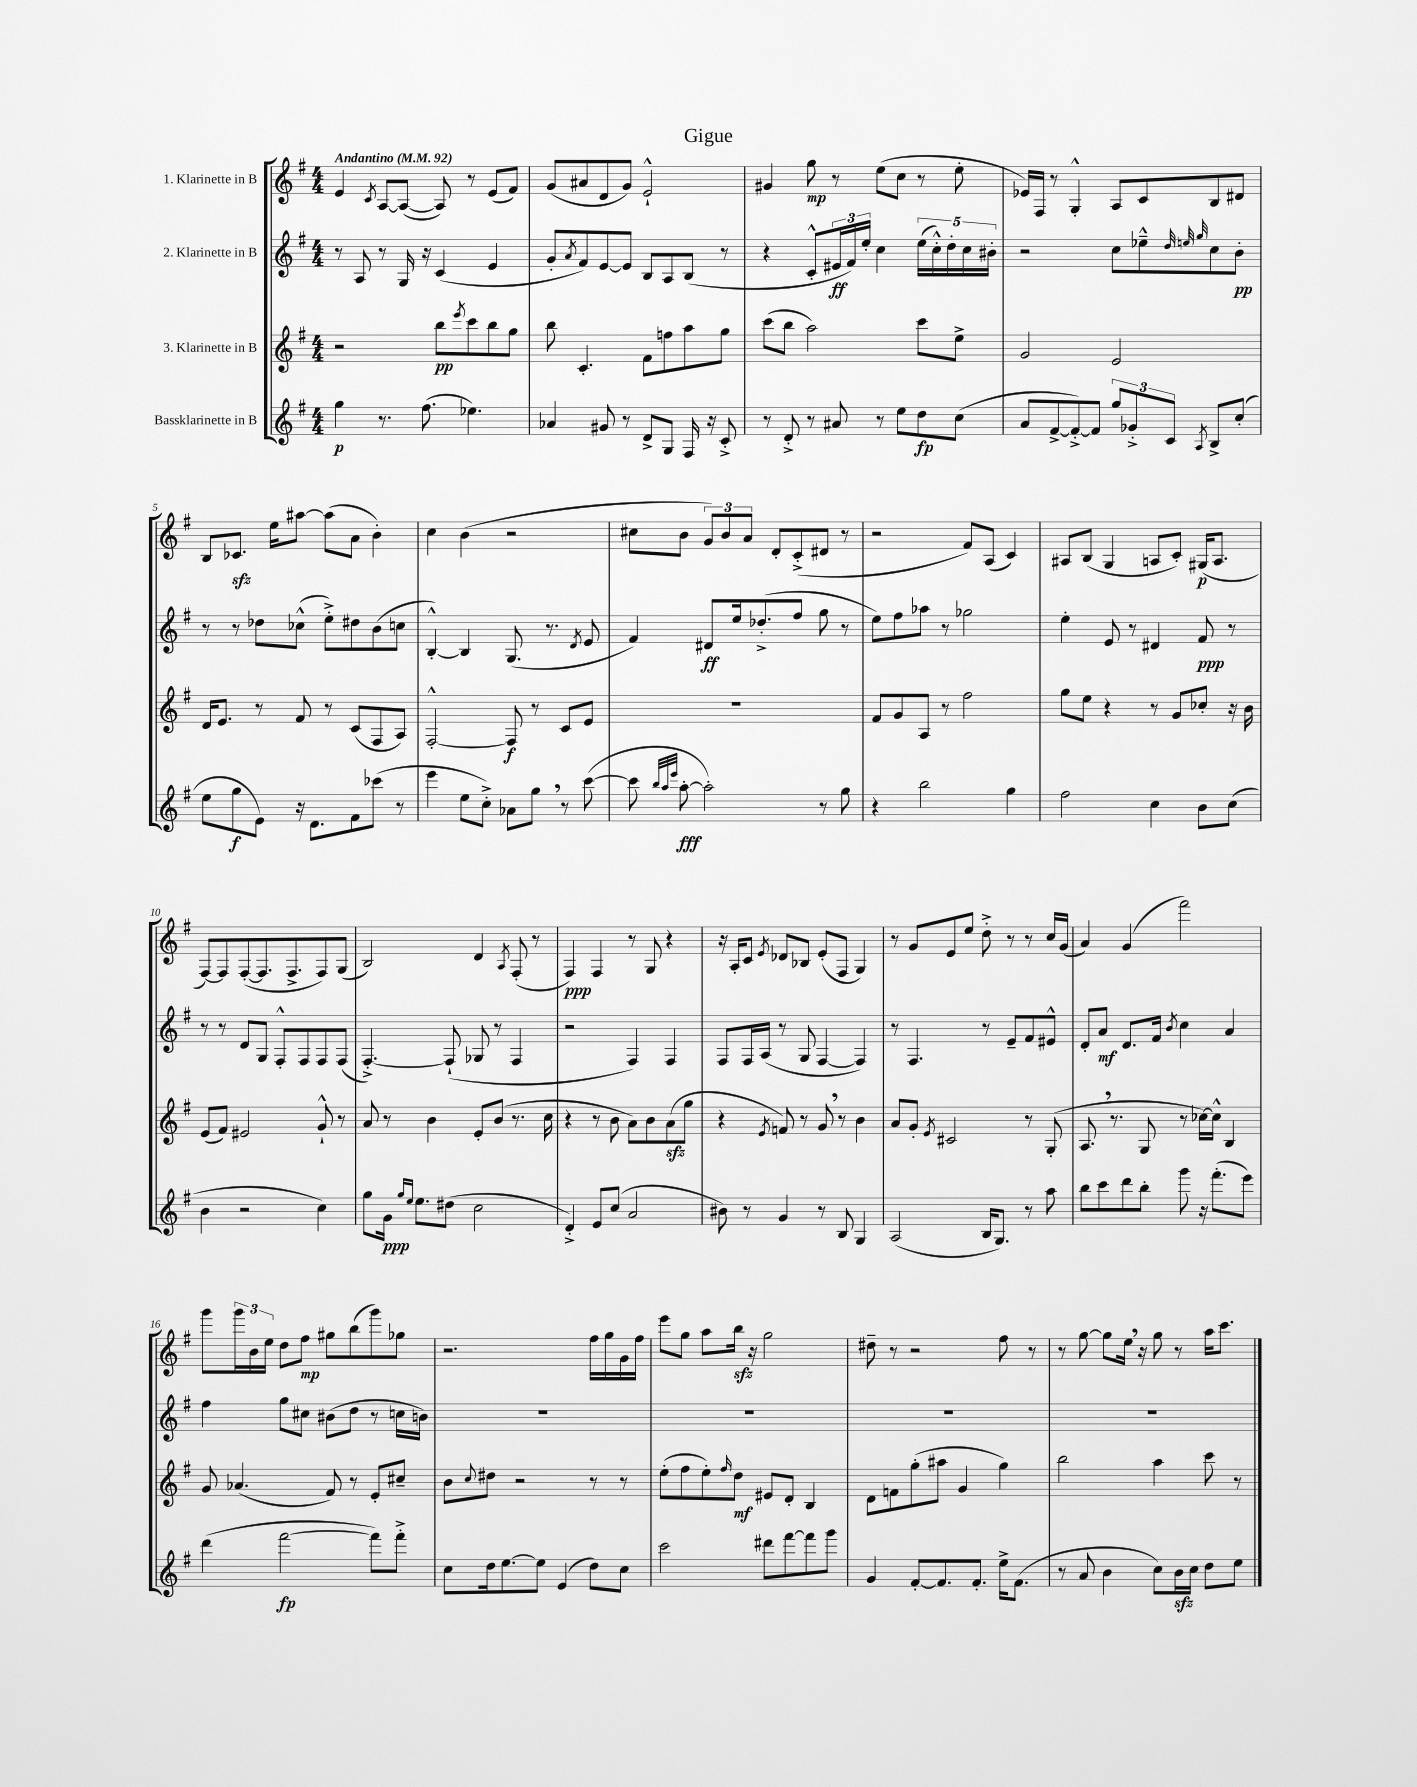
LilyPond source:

\header { title = "Gigue" }
<<
\new StaffGroup <<
\new Staff = "s0" \with { instrumentName = "1. Klarinette in B" } {
    \clef treble \key g \major \numericTimeSignature \time 4/4 \tempo "Andantino" 4 = 92
    e'4 \acciaccatura { c'8 } a8~ a8~( a8) r8 e'8( fis'8) |
    g'8( ais'8 d'8 g'8) e'2-!-^ |
    gis'4 g''8\mp r8 e''8( c''8 r8 e''8-. |
    ees'16) fis16 r8 g4-.-^ a8 c'8 b8 dis'8 |
    b8 ces'8.\sfz e''16 ais''8~ ais''8( a'8 b'4-.) |
    c''4 b'4( r2 |
    cis''8 b'8 \tuplet 3/2 { g'8) b'8 a'8 } d'8-. c'8-.->( dis'8 r8 |
    r2 fis'8) a8( c'4) |
    ais8 b8( g4 a8 c'8-.) gis16\p( a8. |
    fis8~) fis8 fis8~-.( fis8. fis8.-> fis8) g8( |
    b2) d'4 \acciaccatura { a8 } fis8-.( r8 |
    fis4\ppp) fis4 r8 g8 r4 |
    r16 a16-. c'8 \acciaccatura { e'8 } des'8 bes8 e'8-.( fis8 g4) |
    r8 g'8 e'8 e''8 d''8-.-> r8 r8 c''16 g'16( |
    a'4) g'4( fis'''2) |
    g'''8 \tuplet 3/2 { g'''16 b'16 e''16 } d''8 fis''8\mp gis''8 b''8( g'''8) ges''8 |
    r2. fis''16 g''16 g'16 fis''16 |
    e'''8 g''8 a''8 b''16\sfz r16 g''2 |
    dis''8-- r8 r2 fis''8 r8 |
    r8 g''8~ g''8 e''16 \breathe r16 g''8 r8 a''16 c'''8. \bar "|." |
}
\new Staff = "s1" \with { instrumentName = "2. Klarinette in B" } {
    \clef treble \key g \major \numericTimeSignature \time 4/4
    r8 a8 r8 g16 r16 c'4( e'4 |
    g'8-. \acciaccatura { a'8 } fis'8) e'8~ e'8 b8 a8 b8( r8 |
    r4 c'8-.-^ \tuplet 3/2 { eis'16\ff fis'16) e''16-. } c''4 \tuplet 5/4 { e''16( c''16-.-^) d''16-. c''16 bis'16-. } |
    r2 c''8 ees''8---^ \grace { d''32 e''32 g''32 } c''8 b'8-.\pp |
    r8 r8 des''8 ces''8-^( e''8-.->) dis''8 b'8( c''8 |
    b4~-.-^) b4 g8.( r8. \acciaccatura { d'8 } e'8 |
    fis'4) dis'8\ff e''16 des''8.-.->( fis''8 g''8 r8 |
    e''8) fis''8 aes''8 r8 ges''2 |
    e''4-. e'8 r8 dis'4 fis'8\ppp r8 |
    r8 r8 d'8 g8 fis8-.-^ fis8 fis8 fis8( |
    fis4.~-.->) fis8-!( ges8 r8 fis4 |
    r2 fis4) fis4 |
    fis8 fis16 a16( r8 g8 fis4~ fis4) |
    r8 fis4. r8 e'8-- fis'8 eis'8-^ |
    d'8-. a'8\mf d'8. fis'16 \acciaccatura { b'8 } c''4 a'4 |
    fis''4 g''8 cis''8 bis'8( d''8 r8 c''16 b'16) |
    R1 |
    R1 |
    R1 |
    R1 \bar "|." |
}
\new Staff = "s2" \with { instrumentName = "3. Klarinette in B" } {
    \clef treble \key g \major \numericTimeSignature \time 4/4
    r2 b''8\pp \acciaccatura { e'''8 } c'''8 b''8 g''8 |
    b''8 c'4.-. fis'8 f''8 a''8 g''8 |
    c'''8( b''8 a''2) c'''8 e''8-> |
    g'2 e'2 |
    d'16 e'8. r8 fis'8 r8 c'8( fis8 a8) |
    fis2~-.-^ fis8\f r8 c'8 e'8 |
    R1 |
    fis'8 g'8 a8 r8 fis''2 |
    g''8 e''8 r4 r8 g'8 ces''8-. r16 b'16 |
    e'8( fis'8) eis'2 g'8-!-^ r8 |
    a'8 r8 b'4 e'8-. b'8( r8. c''16 |
    r4 r8 b'8 a'8) b'8 a'8\sfz( g''8 |
    r4 \acciaccatura { e'8 } f'8) r8 g'8 \breathe r8 b'4 |
    a'8 g'8-. \acciaccatura { e'8 } cis'2 r8 g8-.( |
    a8. \breathe r8. g8 r8 ces''16~) ces''16-^ b4 |
    g'8 aes'4.( fis'8) r8 e'8-. cis''8-- |
    b'8 \appoggiatura { c''8 } dis''8 r2 r8 r8 |
    e''8-.( fis''8 e''8-.) \grace { fis''16 } d''8\mf eis'8 d'8-. b4 |
    d'8 f'8 g''8-.( ais''8 g'4 g''4) |
    b''2 a''4 c'''8 r8 \bar "|." |
}
\new Staff = "s3" \with { instrumentName = "Bassklarinette in B" } {
    \clef treble \key g \major \numericTimeSignature \time 4/4
    g''4\p r8. fis''8.( ees''4.) |
    aes'4 gis'8 r8 d'8-> g8 fis16 r16 c'8-.-> |
    r8 d'8-.-> r8 ais'8 r8 e''8 d''8\fp c''8( |
    a'8 fis'8~-> fis'8~-.->) fis'8 \tuplet 3/2 { g''8 ges'8-.-> c'8 } \acciaccatura { a8 } b8-> c''8-.( |
    e''8 g''8\f e'8) r16 d'8. fis'8 ces'''8( r8 |
    e'''4 e''8 c''8-.->) aes'8 g''8 \breathe r8 c'''8~( |
    c'''8 \grace { b''32 a''32 e'''32 } a''8~-.\fff a''2-.) r8 g''8 |
    r4 b''2 g''4 |
    fis''2 c''4 b'8 c''8( |
    b'4 r2 c''4) |
    g''8 g'16\ppp \grace { g''16 e''16 } e''8. dis''8( c''2 |
    d'4-.->) e'8 c''8( a'2 |
    bis'8) r8 g'4 r8 b8 g4 |
    a2( b16 g8.) r8 a''8 |
    b''8 c'''8 d'''8 b''8-. g'''8 r16 fis'''8.-.( e'''8) |
    d'''4( fis'''2~\fp fis'''8) fis'''8-.-> |
    c''8 d''16 e''8.~ e''8 e'4( d''8) c''8 |
    c'''2 dis'''8 fis'''8~ fis'''8 g'''8 |
    g'4 fis'8~-. fis'8. fis'8.-. e''16-> fis'8.( |
    r8 a'8 b'4 c''8) b'16\sfz c''16 d''8 e''8 \bar "|." |
}
>>
>>
